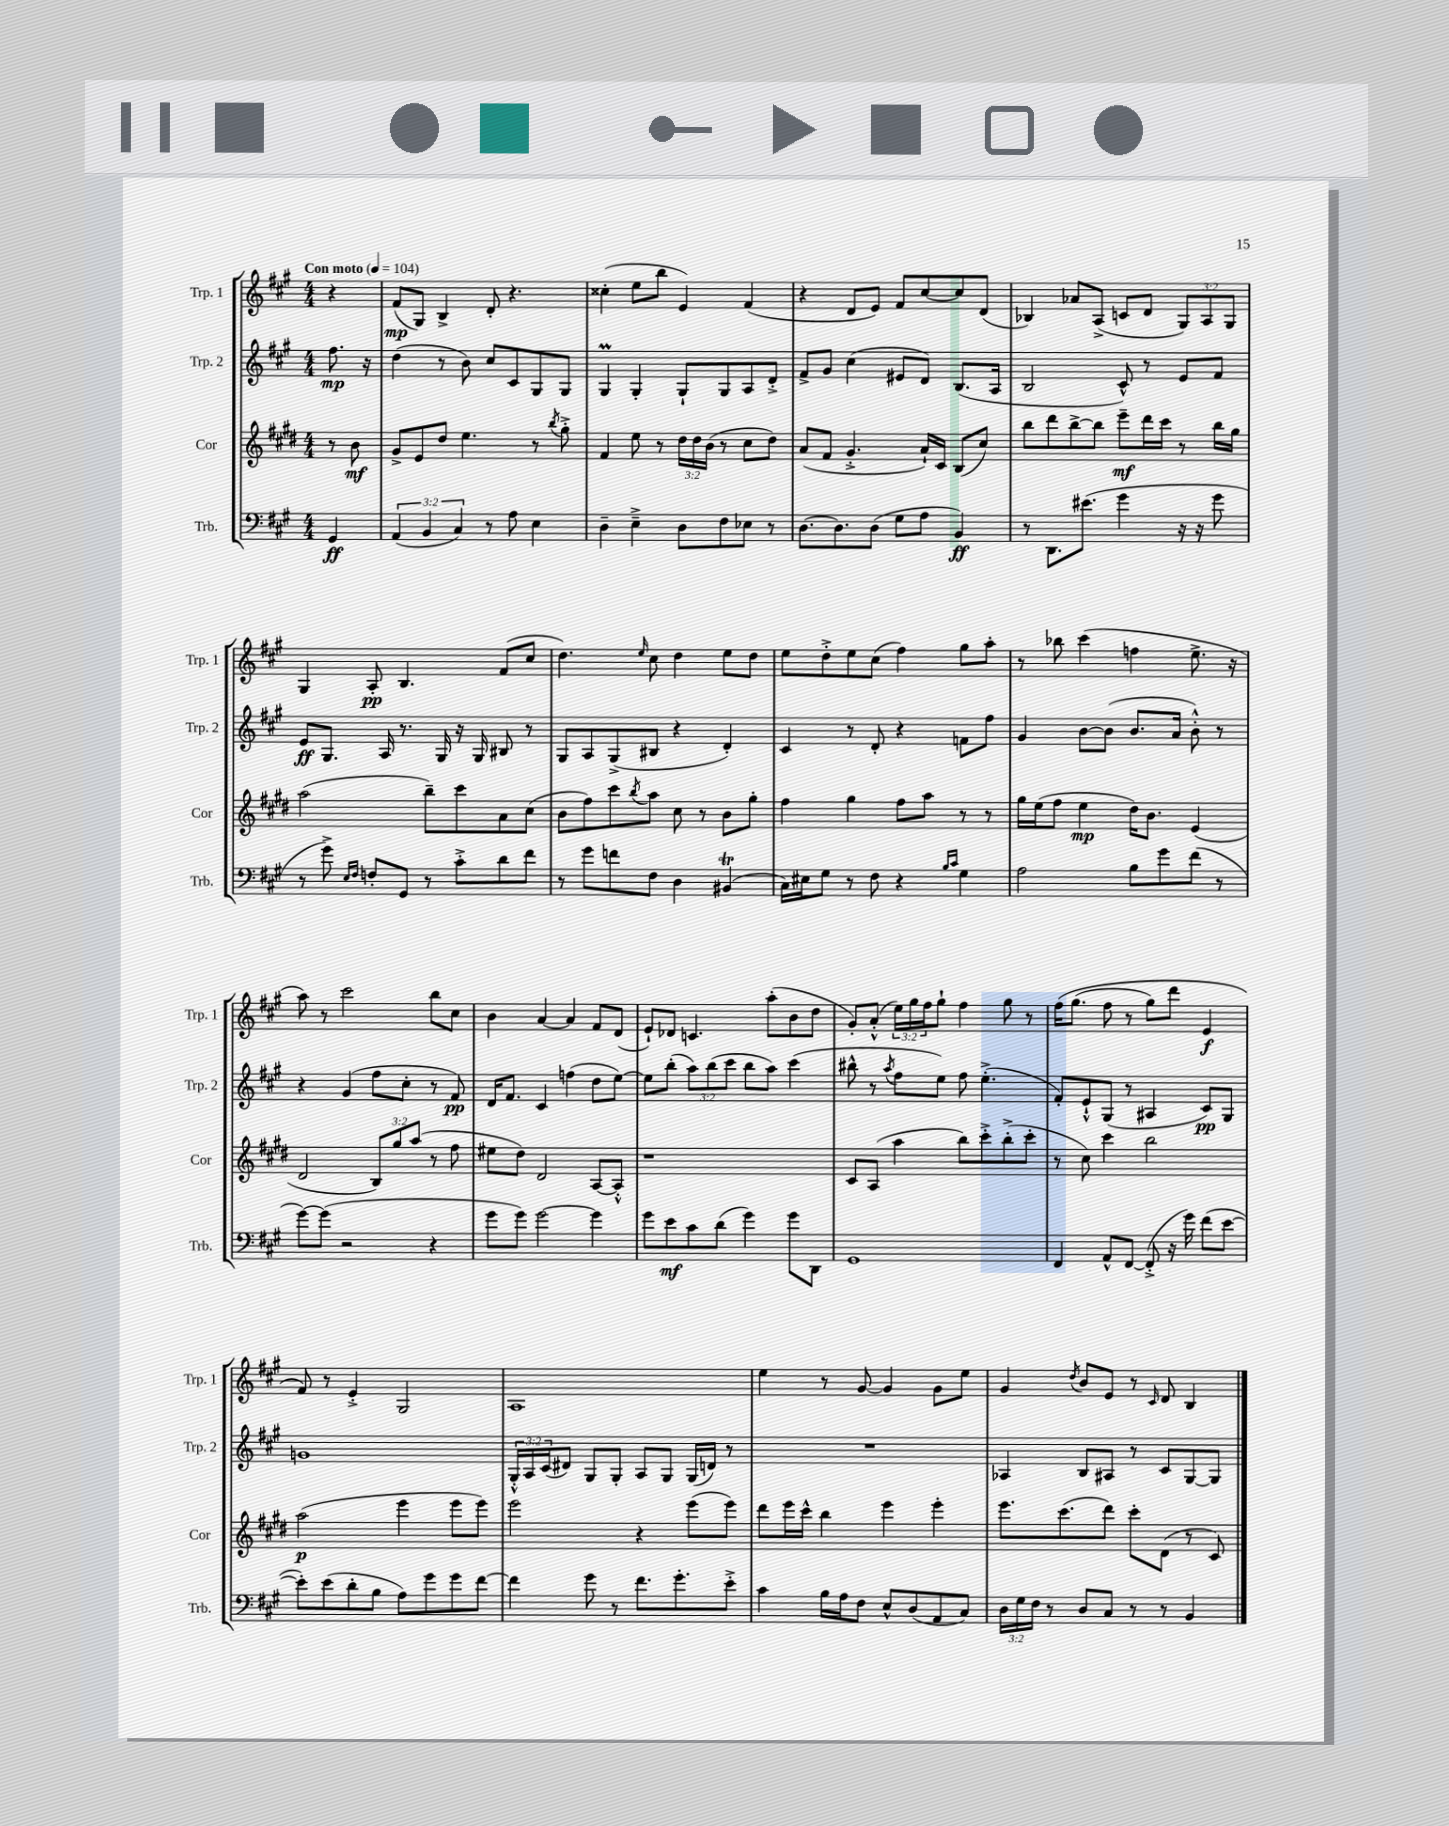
<<
\new StaffGroup <<
\new Staff = "s0" \with { instrumentName = "Trp. 1" shortInstrumentName = "Trp. 1" } {
    \clef treble \key a \major \numericTimeSignature \time 4/4 \override Staff.TupletNumber.text = #tuplet-number::calc-fraction-text \partial 4 \tempo "Con moto" 4 = 104
    r4 |
    fis'8\mp( gis8) b4-> d'8-. r4. |
    cisis''4-.( e''8 b''8 e'4) fis'4( |
    r4 d'8 e'8) fis'8 cis''8~ cis''8 d'8( |
    bes4) aes'8 a8->( c'8 d'8 \tuplet 3/2 { gis8) a8 gis8 } |
    gis4 a8-.\pp b4. fis'8( cis''8 |
    d''4.) \grace { e''16 } cis''8 d''4 e''8 d''8 |
    e''8 d''8-.-> e''8 cis''8( fis''4) gis''8 a''8-. |
    r8 bes''8 cis'''4( f''4 e''8.-> r16 |
    a''8) r8 cis'''2 b''8 cis''8 |
    b'4 a'4~ a'4 fis'8 d'8( |
    e'8-!) des'8 c'4. a''8-.( b'8 d''8 |
    gis'8-.) a'8-.-^( \tuplet 3/2 { e''16) gis''16 fis''16 } gis''8-! fis''4 gis''8 r8 |
    fis''16\( gis''8.( fis''8 r8 gis''8) d'''8 e'4\f |
    fis'8\) r8 e'4-.-> gis2 |
    a1 |
    e''4 r8 gis'8~ gis'4 gis'8 e''8 |
    gis'4 \acciaccatura { d''8 } b'8 e'8 r8 \grace { cis'16 } d'8 b4 \bar "|." |
}
\new Staff = "s1" \with { instrumentName = "Trp. 2" shortInstrumentName = "Trp. 2" } {
    \clef treble \key a \major \numericTimeSignature \time 4/4 \override Staff.TupletNumber.text = #tuplet-number::calc-fraction-text \partial 4
    fis''8.\mp r16 |
    d''4( r8 b'8) cis''8 cis'8 gis8 gis8 |
    gis4\prall gis4-. gis8-! gis8 a8 d'8-.-> |
    fis'8-> gis'8 cis''4( eis'8 d'8) b8.( a16 |
    b2 cis'8-^) r8 e'8 fis'8 |
    e'8\ff gis8. a16 r8. gis16 r16 gis16 bis8 r8 |
    gis8 a8 gis8->( bis8 r4 d'4-.) |
    cis'4 r8 d'8-. r4 f'8 fis''8 |
    gis'4 b'8~ b'8( b'8. a'16 b'8-.-^) r8 |
    r4 gis'4( fis''8 cis''8-. r8 fis'8\pp) |
    d'16 fis'8. cis'4 f''4( d''8 e''8~) |
    e''8 b''8-.( \tuplet 3/2 { a''8) b''8( cis'''8 } b''8 a''8) cis'''4( |
    bis''8-^ r8 \acciaccatura { a''8 } fis''8 e''8) fis''8 e''4.-.->( |
    fis'8-.) e'8-!-^ gis8( r8 ais4 cis'8\pp) gis8 |
    g'1 |
    \tuplet 3/2 { gis16-.-^ a16 cis'16( } dis'8) gis8 gis8-. a8 gis8 gis16( d'16) r8 |
    R1 |
    aes4 b8 ais8 r8 cis'8 gis8~ gis8 \bar "|." |
}
\new Staff = "s2" \with { instrumentName = "Cor" shortInstrumentName = "Cor" } {
    \clef treble \key e \major \numericTimeSignature \time 4/4 \override Staff.TupletNumber.text = #tuplet-number::calc-fraction-text \partial 4
    r8 b'8\mf |
    gis'8-> e'8 dis''8 e''4. r8 \acciaccatura { b''8 } gis''8-.-> |
    fis'4 e''8 r8 \tuplet 3/2 { dis''16 dis''16 b'16( } r8 cis''8 dis''8) |
    a'8( fis'8 gis'4.-.-> a'16-!) cis'16 b8( cis''8) |
    b''8 dis'''8 b''8~-> b''8 e'''8--\mf dis'''16 cis'''16 r8 b''16 gis''16 |
    a''2( b''8--) cis'''8 a'8 cis''8( |
    b'8 fis''8) cis'''8 \acciaccatura { b''8 } a''8 cis''8 r8 b'8 gis''8-. |
    fis''4 gis''4 fis''8 a''8 r8 r8 |
    gis''16 e''16( fis''8 e''4\mp dis''16) b'8. e'4( |
    dis'2 \tuplet 3/2 { b8) gis''8 a''8( } r8 fis''8 |
    eis''8 dis''8) dis'2 a8~ a8-.-^ |
    r1 |
    cis'8 a8( a''4 b''8) cis'''8-.-> b''8-.->( cis'''8-. |
    r8 cis''8) cis'''4 b''2 |
    a''2\p( e'''4 e'''8 e'''8) |
    e'''2 r4 e'''8( e'''8) |
    dis'''8 e'''16 cis'''16-^ b''4 e'''4 e'''4-. |
    e'''8. cis'''8.( dis'''8) cis'''8-. dis'8( r8 cis'8) \bar "|." |
}
\new Staff = "s3" \with { instrumentName = "Trb." shortInstrumentName = "Trb." } {
    \clef bass \key a \major \numericTimeSignature \time 4/4 \override Staff.TupletNumber.text = #tuplet-number::calc-fraction-text \partial 4
    gis,4\ff |
    \tuplet 3/2 { a,4( b,4 cis4) } r8 a8 e4 |
    d4-- e4---> d8 fis8 ees8 r8 |
    d8.~ d8. d8( gis8 a8 b,4\ff) |
    r8 d,8. eis'8.( gis'4 r16 r16 gis'8 |
    r8 gis'8->) \grace { e16 fis16 } f8-. gis,8 r8 cis'8-.-> d'8 fis'8 |
    r8 gis'8 f'8 fis8 d4 bis,4\trill( |
    cis16) eis16 gis8 r8 fis8 r4 \grace { b16 cis'16 } gis4 |
    a2 b8 gis'8 fis'8( r8 |
    gis'8~) gis'8( r2 r4 |
    gis'8 gis'8) gis'2~ gis'4 |
    gis'8 e'8\mf cis'8 d'8( gis'4) gis'8 d,8 |
    gis,1 |
    fis,4 a,8-^ fis,8~ fis,8-.->( r16 gis'16) fis'8( e'8~ |
    e'8-.) e'8( d'8-. b8 a8) gis'8 gis'8 fis'8~ |
    fis'4 gis'8 r8 fis'8. gis'8.-. e'8-.-> |
    cis'4 b16 a16 fis8 e8-^ d8( a,8 cis8) |
    \tuplet 3/2 { d16 gis16 fis16 } r8 d8 cis8 r8 r8 b,4 \bar "|." |
}
>>
>>
\layout { \context { \Score \remove "Bar_number_engraver" } }
